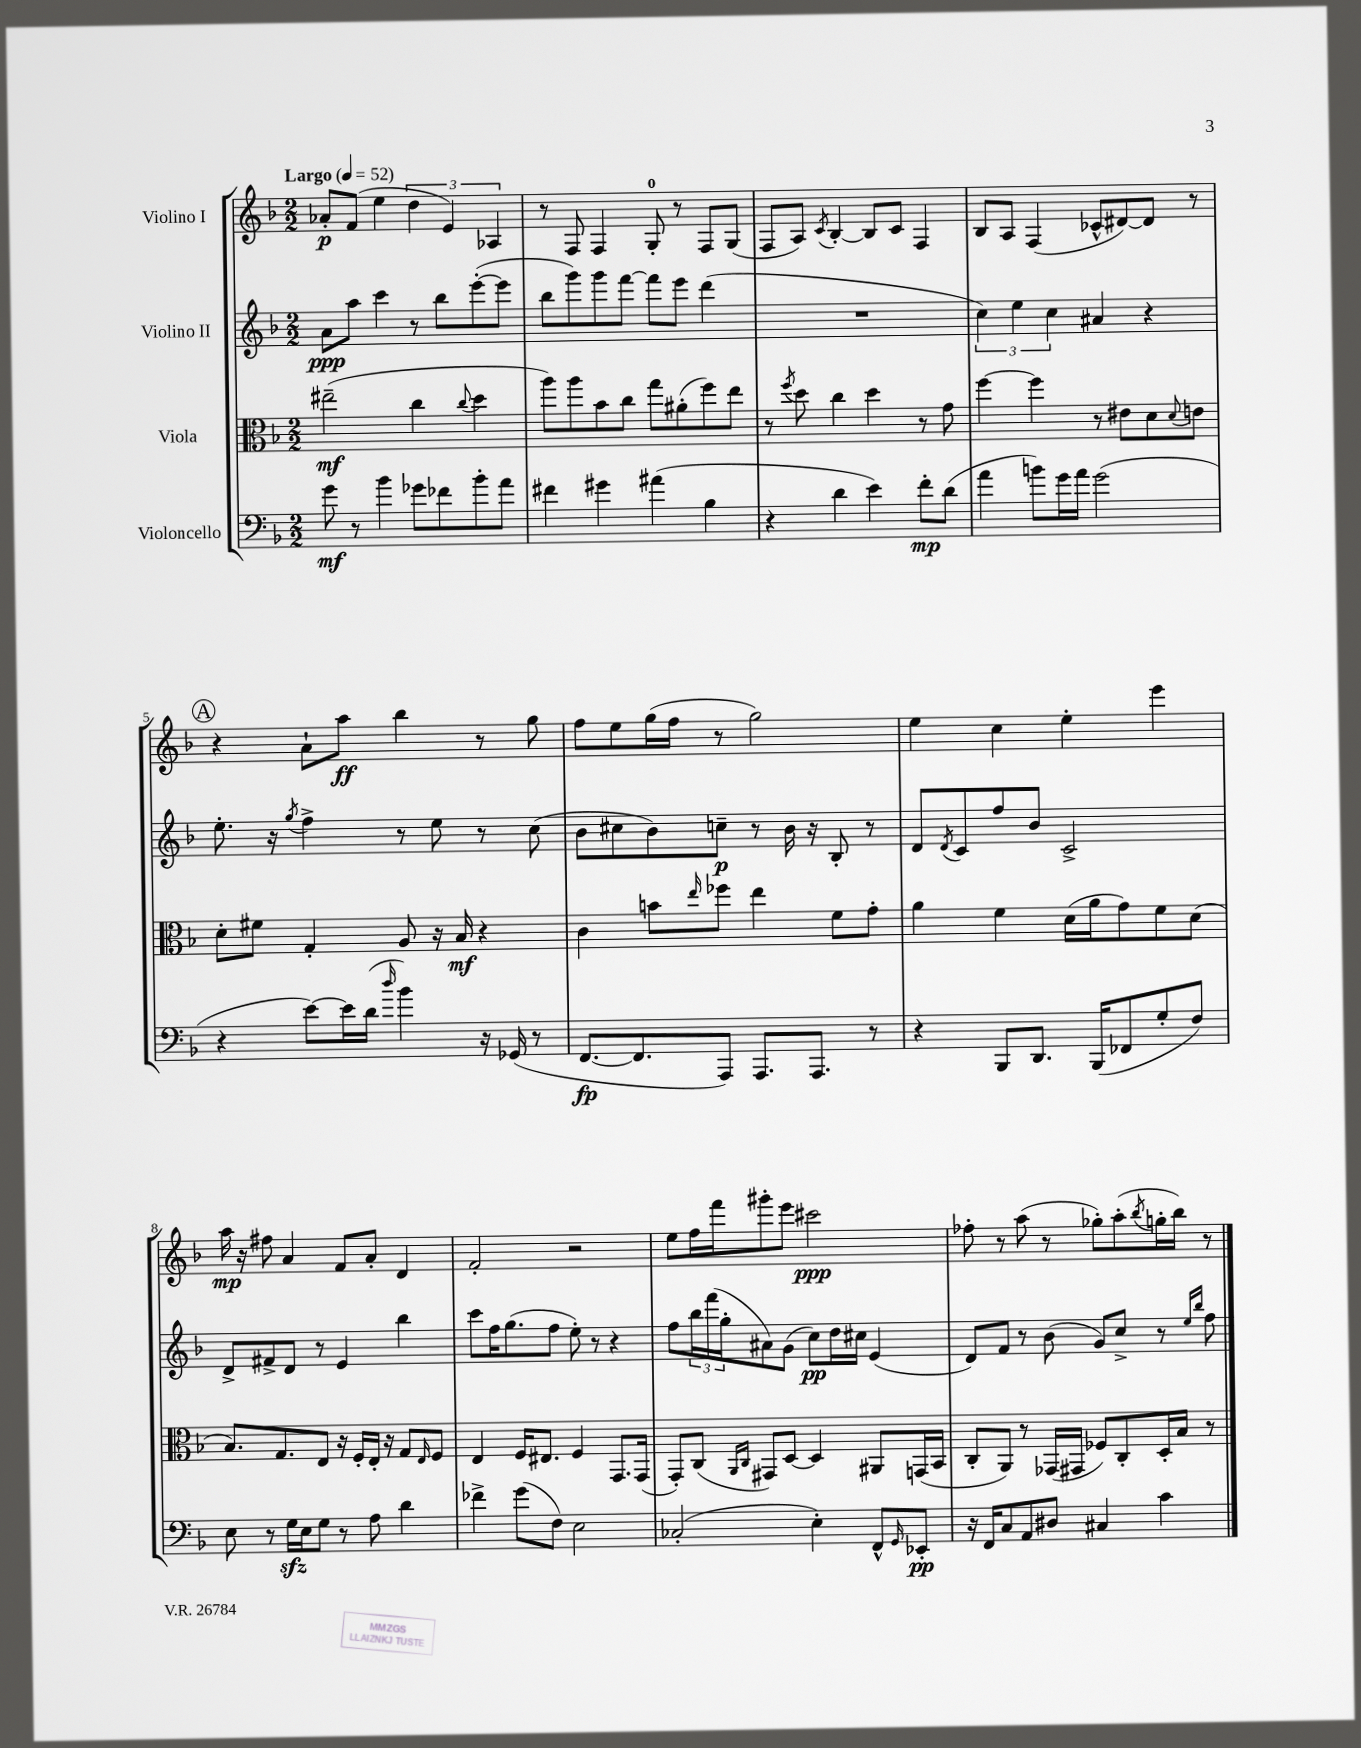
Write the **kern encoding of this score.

**kern	**dynam	**kern	**dynam	**kern	**dynam	**kern	**dynam
*part4	*part4	*part3	*part3	*part2	*part2	*part1	*part1
*staff4	*staff4	*staff3	*staff3	*staff2	*staff2	*staff1	*staff1
*I"Violoncello	*	*I"Viola	*	*I"Violino II	*	*I"Violino I	*
*clefF4	*	*clefC3	*	*clefG2	*	*clefG2	*
*k[b-]	*	*k[b-]	*	*k[b-]	*	*k[b-]	*
*M2/2	*	*M2/2	*	*M2/2	*	*M2/2	*
*MM52	*	*MM52	*	*MM52	*	*MM52	*
=1	=1	=1	=1	=1	=1	=1	=1
!	!	!	!	!	!	!LO:TX:a:B:t=Largo	!
8g\	mf	(2ee#X~\	mf	8a\L	ppp	8a-X'/L	p
8r	.	.	.	8aa\J	.	(8f/J	.
4b-\	.	.	.	4ccc\	.	4ee\	.
8g-X\L	.	4cc\	.	8r	.	6dd\	.
8f-X\	.	.	.	8bb-\L	.	.	.
.	.	.	.	.	.	6e/)	.
.	.	8qqcc/	.	.	.	.	.
8b-'\	.	4dd\	.	([8eee'\	.	.	.
.	.	.	.	.	.	6A-X/	.
8a\J	.	.	.	8eee\J]	.	.	.
=2	=2	=2	=2	=2	=2	=2	=2
4f#X\	.	8aa\L)	.	8bb-\L	.	8r	.
.	.	8aa\	.	8ggg\)	.	8F/	.
4g#X\	.	8b-\	.	8ggg\	.	4F/	.
.	.	8cc\J	.	[8fff\J	.	.	.
(4a#X\	.	8gg\L	.	8fff\L]	.	8G'/	.
.	.	(8a#X'\	.	8eee\J	.	8r	.
4B-\	.	8ff\)	.	(4ddd\	.	8F/L	.
.	.	8ee\J	.	.	.	(8G/J	.
=3	=3	=3	=3	=3	=3	=3	=3
4r	.	8r	.	1r	.	8F/L	.
.	.	8qff/	.	.	.	.	.
.	.	8dd\	.	.	.	8A/J)	.
.	.	.	.	.	.	8qc/	.
4d\	.	4cc\	.	.	.	[4B-'/	.
4e\)	.	4dd\	.	.	.	8B-/L]	.
.	.	.	.	.	.	8c/J	.
8f'\L	mp	8r	.	.	.	4F/	.
(8d\J	.	8g\	.	.	.	.	.
=4	=4	=4	=4	=4	=4	=4	=4
4a\	.	[4ff\	.	6cc\)	.	8B-/L	.
.	.	.	.	.	.	8A/J	.
.	.	.	.	6ee\	.	.	.
8bn\L)	.	4ff\]	.	.	.	(4F/	.
.	.	.	.	6cc\	.	.	.
16g\L	.	.	.	.	.	.	.
16a\JJ	.	.	.	.	.	.	.
(2g\	.	8r	.	4a#X/	.	8c-X^^/L	.
.	.	8e#X\L	.	.	.	[8d#X/)	.
.	.	8d\	.	4r	.	8d#/J]	.
.	.	8qqd/	.	.	.	.	.
.	.	8en\J	.	.	.	8r	.
!!LO:LB:g=z
!!LO:REH:place=s1:t=A
=5	=5	=5	=5	=5	=5	=5	=5
4r	.	8d'\L	.	8.ee'\	.	4r	.
.	.	8f#X\J	.	.	.	.	.
.	.	.	.	16r	.	.	.
.	.	.	.	8qgg/	.	.	.
[8e\L)	.	4G'/	.	4ff^\	.	8a`\L	.
16e\L]	.	.	.	.	.	8aa\J	ff
(16d\JJ	.	.	.	.	.	.	.
16qqdd/	.	.	.	.	.	.	.
4b-\)	.	8A/	.	8r	.	4bb-\	.
.	.	16r	.	8ee\	.	.	.
.	.	16B-/	mf	.	.	.	.
16r	.	4r	.	8r	.	8r	.
(16GG-X/	.	.	.	.	.	.	.
8r	.	.	.	(8cc\	.	8gg\	.
=6	=6	=6	=6	=6	=6	=6	=6
[8.FF/L	fp	4c\	.	8b-\L	.	8ff\L	.
.	.	.	.	8cc#X\	.	8ee\	.
8.FF/]	.	.	.	.	.	.	.
.	.	8bn\L	.	8b-\)	.	(16gg\L	.
.	.	.	.	.	.	16ff\JJ	.
.	.	16qqee/	.	.	.	.	.
8AAA/J)	.	8ff-X\J	.	8ccn~\J	p	8r	.
8.AAA/L	.	4ee\	.	8r	.	2gg\)	.
.	.	.	.	16b-\	.	.	.
8.AAA/J	.	.	.	16r	.	.	.
.	.	8f\L	.	8B-'/	.	.	.
8r	.	8g'\J	.	8r	.	.	.
=7	=7	=7	=7	=7	=7	=7	=7
4r	.	4a\	.	8d/L	.	4ee\	.
.	.	.	.	8qd/	.	.	.
.	.	.	.	8c/	.	.	.
8BBB-/L	.	4f\	.	8ff/	.	4cc\	.
8.DD/J	.	.	.	8b-/J	.	.	.
.	.	(16d\LL	.	2c^/	.	4ee'\	.
(16BBB-/KL	.	16a\J	.	.	.	.	.
8FF-X/	.	8g\)	.	.	.	.	.
8G'/	.	8f\	.	.	.	4eee\	.
8F/J)	.	(8d\J	.	.	.	.	.
!!LO:LB:g=z
=8	=8	=8	=8	=8	=8	=8	=8
8E\	.	8.B-/L)	.	8d^/L	.	16aa\	mp
.	.	.	.	.	.	16r	.
8r	.	.	.	8f#X^/	.	8ff#X\	.
.	.	8.G/	.	.	.	.	.
16Gzz\LL	.	.	.	8d/J	.	4a/	.
16E\J	.	.	.	.	.	.	.
8G\J	.	8E/J	.	8r	.	.	.
8r	.	16r	.	4e/	.	8f/L	.
.	.	16F'/LL	.	.	.	.	.
8A\	.	16E'/JJ	.	.	.	8a'/J	.
.	.	16r	.	.	.	.	.
4d\	.	8G/L	.	4bb-\	.	4d/	.
.	.	16qqE/	.	.	.	.	.
.	.	8F/J	.	.	.	.	.
=9	=9	=9	=9	=9	=9	=9	=9
4f-X^\	.	4E/	.	8ccc\L	.	2f'/	.
.	.	.	.	16ff\K	.	.	.
.	.	.	.	(8.gg\	.	.	.
(8g\L	.	16F/KL	.	.	.	.	.
.	.	8.E#X/J	.	.	.	.	.
8F\J)	.	.	.	8ff\J	.	.	.
2E\	.	4F/	.	8ee'\)	.	2r	.
.	.	.	.	8r	.	.	.
.	.	8.GG/L	.	4r	.	.	.
.	.	(16GG/Jk	.	.	.	.	.
=10	=10	=10	=10	=10	=10	=10	=10
(2C-X'/	.	8GG'/L)	.	8ff\L	.	8ee\L	.
.	.	(8C/J	.	24bb-\L	.	16ff\L	.
.	.	.	.	(24fff\	.	.	.
.	.	.	.	.	.	16fff\J	.
.	.	.	.	24gg'\J	.	.	.
.	.	16qqAA/LL	.	.	.	.	.
.	.	16qqC/JJ	.	.	.	.	.
.	.	8GG#X/L)	.	8a#X\)	.	8ggg#X'\	.
.	.	[8D/J	.	(8g\J	.	8eee\J	.
4E'\)	.	4D/]	.	8cc\L)	pp	2ccc#X\	ppp
.	.	.	.	16dd\L	.	.	.
.	.	.	.	16cc#X\JJ	.	.	.
8FF^^/L	.	8AA#X/L	.	(4e/	.	.	.
16qqGG/	.	.	.	.	.	.	.
8EE-X'/J	pp	(16GGn/L	.	.	.	.	.
.	.	16BB-/JJ	.	.	.	.	.
=11	=11	=11	=11	=11	=11	=11	=11
16r	.	8C'/L	.	8d/L)	.	8ff-X'\	.
16FF/KL	.	.	.	.	.	.	.
8C/	.	8AA/J)	.	8f/J	.	8r	.
8AA/	.	8r	.	8r	.	(8aa\	.
8D#X/J	.	(16GG-X/LL	.	(8b-\	.	8r	.
.	.	16GG#X/JJ	.	.	.	.	.
4C#X/	.	8F-X/L)	.	8g/L)	.	8gg-X'\L)	.
.	.	8C'/	.	8cc^/J	.	(8aa'\	.
.	.	.	.	.	.	8qbb-/	.
4c\	.	16D'/L	.	8r	.	16ggn'\L	.
.	.	16B-/JJ	.	.	.	16bb-\JJ)	.
.	.	.	.	16qqee/LL	.	.	.
.	.	.	.	16qqbb-/JJ	.	.	.
.	.	8r	.	8ff\	.	8r	.
==	==	==	==	==	==	==	==
*-	*-	*-	*-	*-	*-	*-	*-
